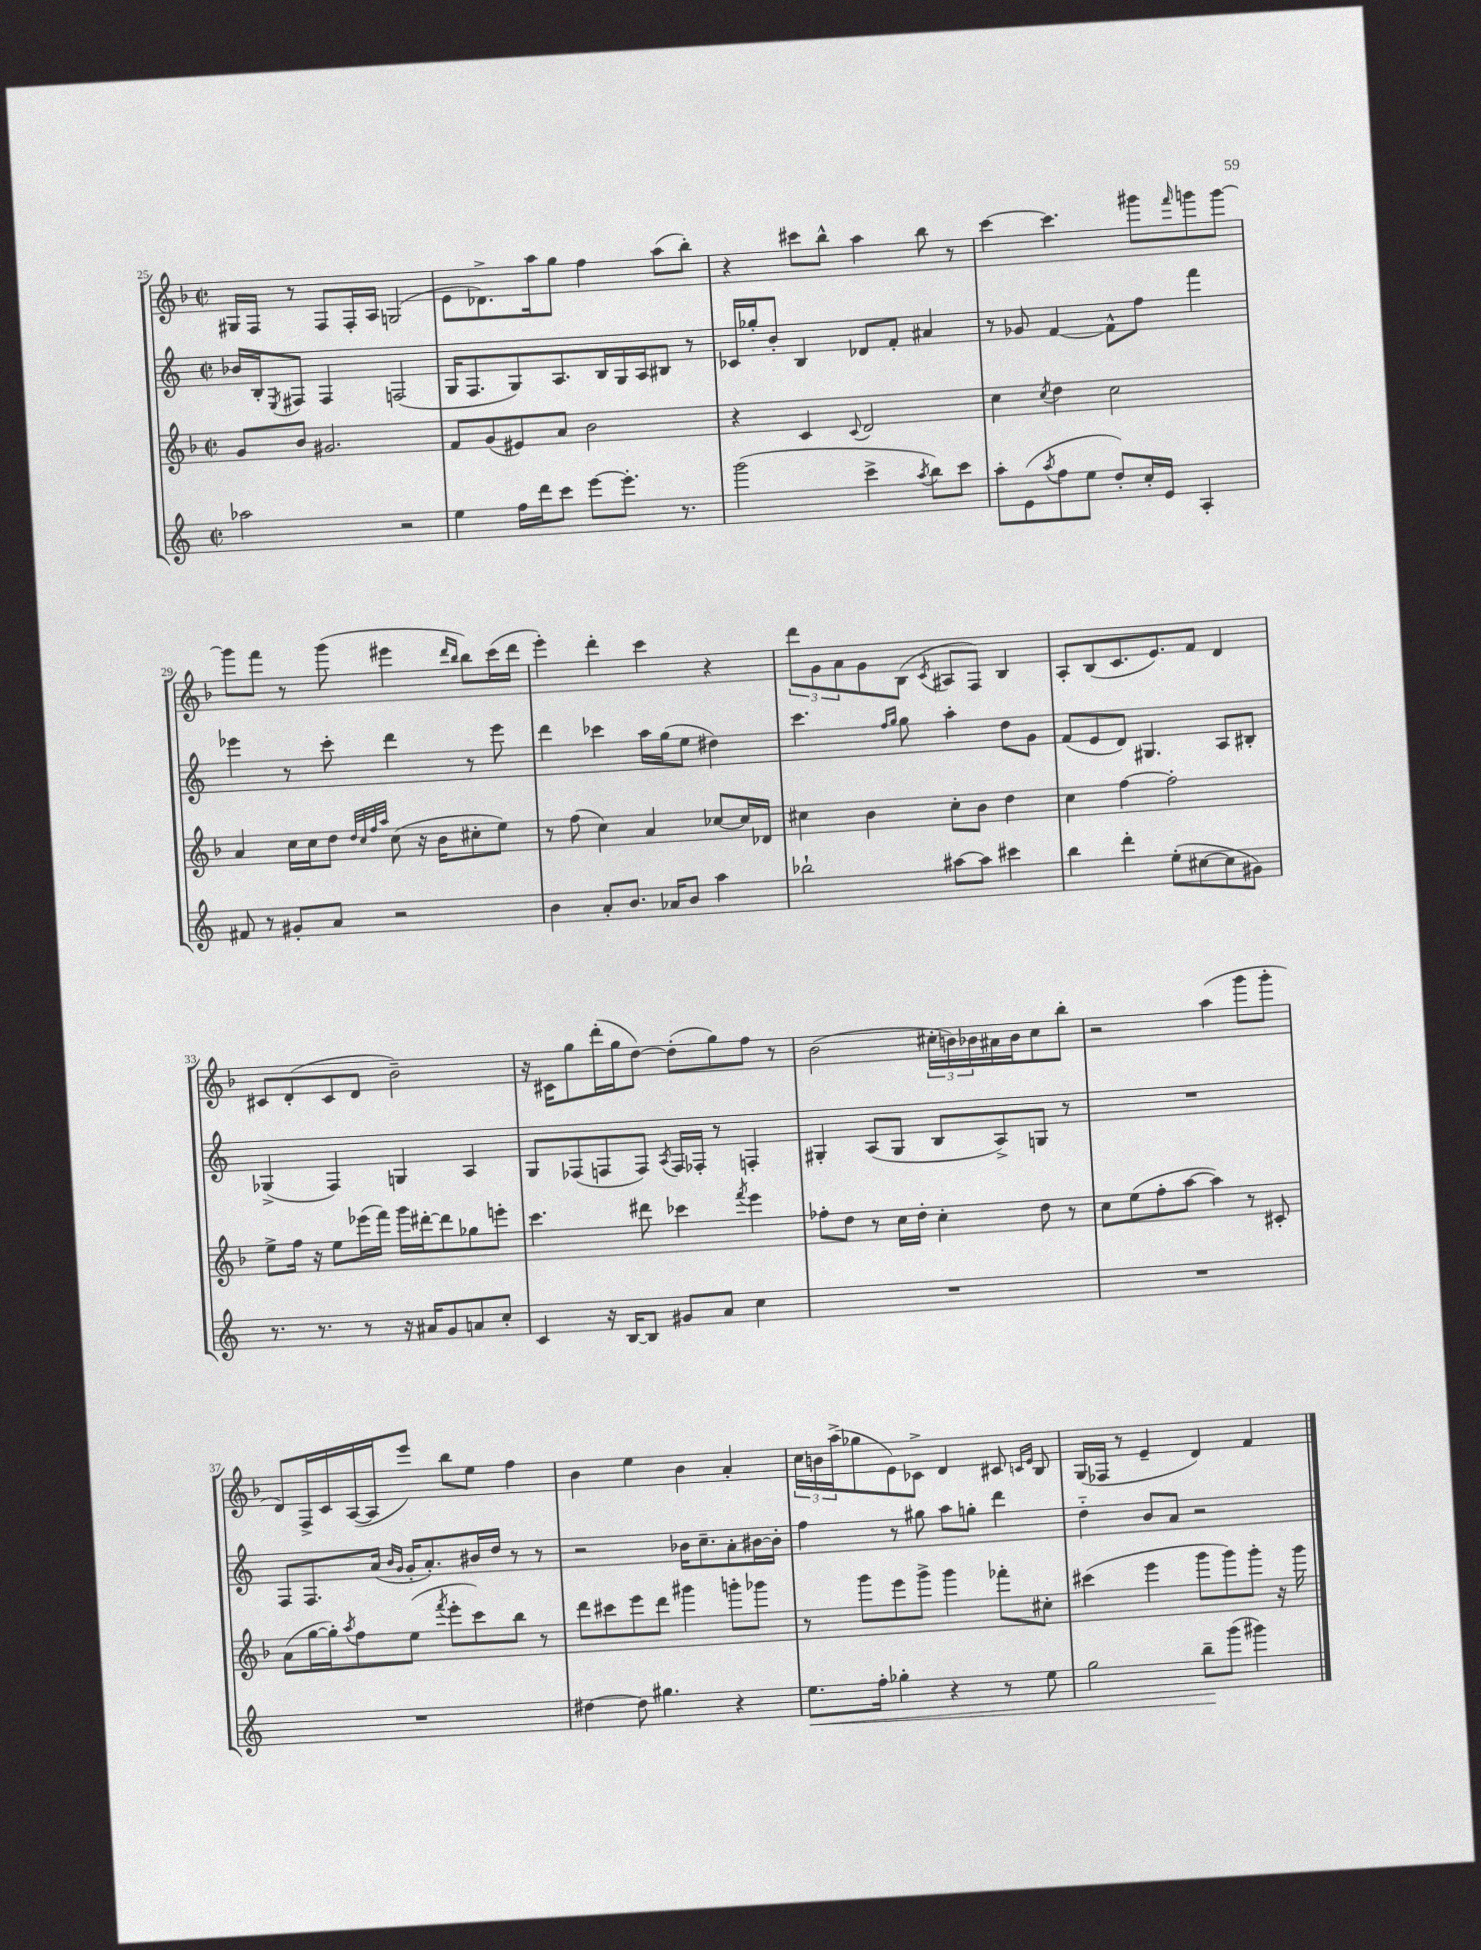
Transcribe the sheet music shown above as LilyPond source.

<<
\new StaffGroup <<
\new Staff = "s0" {
    \clef treble \key f \major \defaultTimeSignature \time 2/2
    gis16 f16 r8 f8 f16-. a16 g2( |
    e'8 des'8.->) a''16 g''8 f''4 a''8( bes''8-.) |
    r4 cis'''8 bes''8-^ a''4 bes''8 r8 |
    c'''4~ c'''4. gis'''8 \grace { f'''16 } g'''8 g'''8~ |
    g'''8 f'''8 r8 g'''8( eis'''4 \grace { d'''16 bes''16 } bes''8) c'''16( d'''16 |
    e'''4-.) d'''4-. c'''4 r4 |
    \tuplet 3/2 { d'''8 g'8 a'8 } g'8 bes8( \acciaccatura { c'8 } ais8 f8) bes4 |
    a8-. bes8( c'8. e'8.) f'8 d'4 |
    cis'8 d'8-.( cis'8 d'8 bes'2--) |
    r16 cis'16 g''8 d'''16-.( g''16 d''8~) d''8-.( g''8) f''8 r8 |
    bes'2( \tuplet 3/2 { cis''16-. b'16) bes'16 } ais'16 bes'16 cis''8 bes''8-. |
    r2 a''4( g'''8 g'''8-. |
    d'8) f16-> c'16 a16~( a16 e'''8) bes''8 e''8 f''4 |
    bes'4 e''4 bes'4 a'4-. |
    \tuplet 3/2 { c''16 b'16 a''16->( } ges''8 e'8) ces'8-> d'4 cis'8 \grace { c'16 e'16 } bes8 |
    g16( fes16 r8 e'4-- d'4) f'4 \bar "|." |
}
\new Staff = "s1" {
    \clef treble \key c \major \defaultTimeSignature \time 2/2
    bes'16 b16-. \acciaccatura { e8 } fis8 fis4 f2( |
    g16 f8. g8) a8. b16 g16 a16 bis8 r8 |
    ces'16 ges''16-. b'8-. b4 des'8 f'8-. ais'4 |
    r8 ges'8 f'4~ f'8-^ f''8 f'''4 |
    ees'''4 r8 c'''8-. d'''4 r8 ees'''8 |
    d'''4 ces'''4 a''16 g''16( e''8 dis''4) |
    c'''4. \grace { f''16 g''16 } g''8 a''4-. d''8 g'8 |
    f'8( e'8 d'8) gis4. a8 bis8-. |
    ges4->( f4) g4 a4 |
    g8 fes8( f8 f8) \acciaccatura { a8 } f16 fes16-. r8 f4-. |
    gis4-. a8( gis8 b8 a8->) g8 r8 |
    R1 |
    f8 f8. a'16( \grace { b'16 g'16 } g'16-. a'8.-.) bis'16 d''16 r8 r8 |
    r2 bes'16 c''8.-- a'8-. bis'16~ bis'16-. |
    f''4 r8 gis''8 a''8 g''8-. d'''4 |
    d''4-_ b'8 a'8 r2 \bar "|." |
}
\new Staff = "s2" {
    \clef treble \key f \major \defaultTimeSignature \time 2/2
    g'8 bes'8 gis'2. |
    f'8 g'8( eis'8) a'8 bes'2 |
    r4 c'4 \appoggiatura { c'8 } d'2 |
    c''4 \acciaccatura { c''8 } d''4 c''2 |
    a'4 c''16 c''16 d''8 \grace { d''32 c''32 f''32 a''32 } c''8( r16 bes'16 cis''8-. e''8) |
    r8 f''8( c''4) a'4 ces''8~ ces''16 des'16 |
    cis''4 bes'4 cis''8-. bes'8 d''4 |
    c''4 f''4~ f''2-. |
    e''8-> f''16 r16 e''8 ees'''16( f'''16) g'''16 dis'''16~-. dis'''8 ges''8 e'''8-. |
    c'''4. dis'''8 ces'''4 \acciaccatura { f'''8 } e'''4 |
    fes''8-. d''8 r8 c''16 d''16-. c''4-. d''8 r8 |
    c''8 e''8( f''8-. a''8~ a''4) r8 cis'8-. |
    a'8( g''16~ g''16-.) \acciaccatura { a''8 } f''8 e''8( \acciaccatura { f'''8 } e'''8-. c'''8) bes''8 r8 |
    d'''8 cis'''8 e'''8 d'''8 gis'''4 g'''8-. ges'''8 |
    r8 g'''8 e'''8 g'''8-> g'''4 fes'''8-. cis''8-. |
    cis'''4( e'''4 g'''8 g'''8) g'''8-. r16 g'''16 \bar "|." |
}
\new Staff = "s3" {
    \clef treble \key c \major \defaultTimeSignature \time 2/2
    aes''2 r2 |
    e''4 f''16 d'''16 c'''8 e'''8~ e'''8.-. r8. |
    g'''2( c'''4-> \acciaccatura { a''8 } b''8) c'''8 |
    a''8-. e'8( \acciaccatura { a''8 } f''8 e''8 d''8-.) c''16-. e'16 a4-. |
    fis'8 r8 gis'8-. a'8 r2 |
    b'4 a'8-. b'8. aes'16 b'8 a''4 |
    bes''2-! ais''8~ ais''8 cis'''4 |
    b''4 d'''4-. e''8-.( cis''8~ cis''8 gis'8) |
    r8. r8. r8 r16 ais'16 g'8 a'8 c''8-. |
    c'4 r16 b16~ b8 gis'8 a'8 c''4 |
    R1 |
    R1 |
    R1 |
    dis''4~ dis''8 gis''4. r4 |
    e''8.\< f''16-. ges''4-. r4 r8 e''8 |
    g''2 b''8--\! g'''8( gis'''4) \bar "|." |
}
>>
>>
\layout { \context { \Score currentBarNumber = #25 } }
